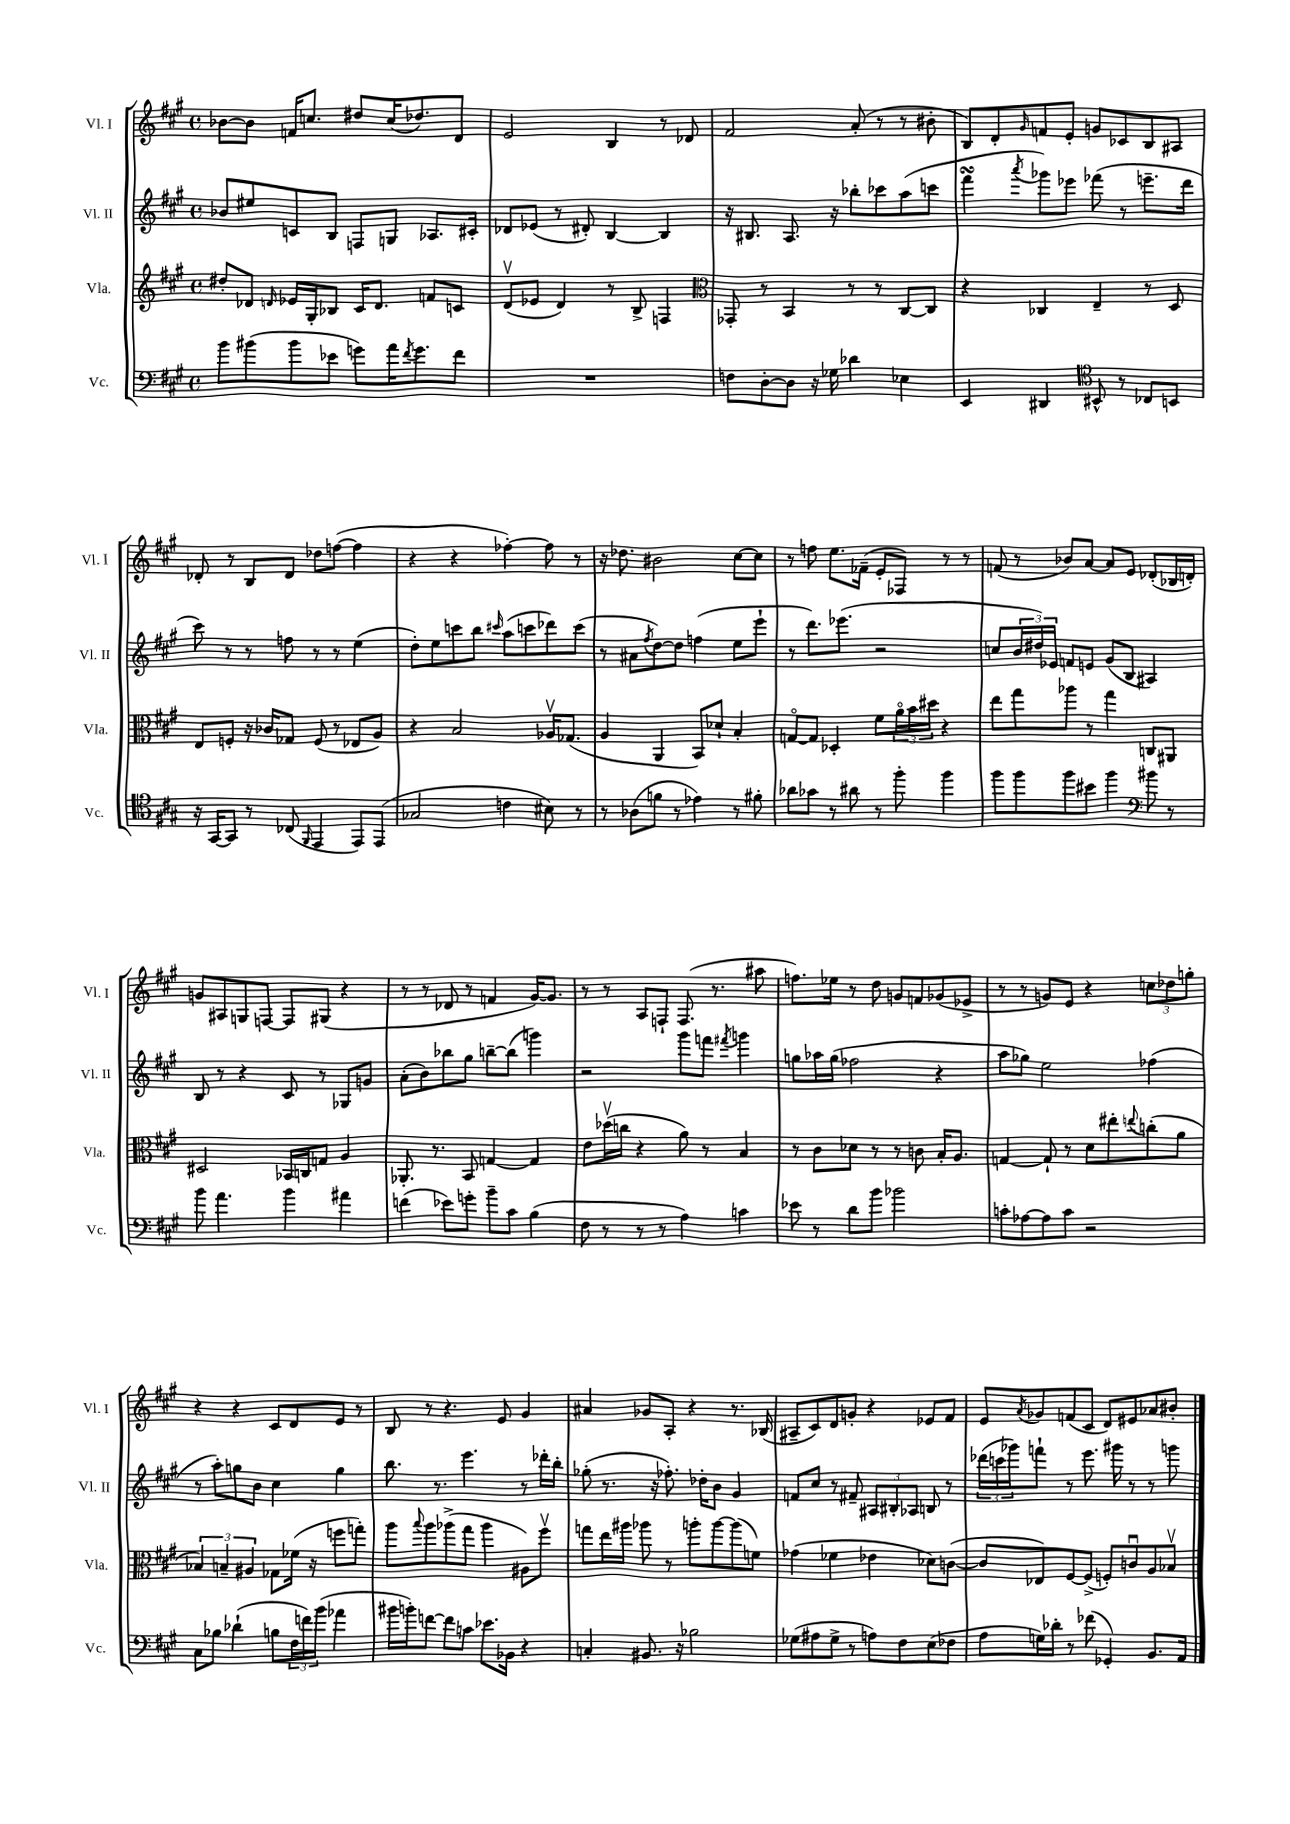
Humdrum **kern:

**kern	**kern	**kern	**kern
*part4	*part3	*part2	*part1
*staff4	*staff3	*staff2	*staff1
*I"Vc.	*I"Vla.	*I"Vl. II	*I"Vl. I
*I'Vc.	*I'Vla.	*I'Vl. II	*I'Vl. I
*clefF4	*clefG2	*clefG2	*clefG2
*k[f#c#g#]	*k[f#c#g#]	*k[f#c#g#]	*k[f#c#g#]
*M4/4	*M4/4	*M4/4	*M4/4
*met(c)	*met(c)	*met(c)	*met(c)
=27	=27	=27	=27
8b\L	8dd#X'/L	8b-X/L	[8b-X\L
(8b#X\	8d-X/J	8ee#X/	8b-\J]
.	16qqdn/	.	.
8b#\	16e-X/LL	8cn/	16fn/KL
.	16G#'/J	.	8.ccn/J
8e-X\J	8B-X/J	8B/J	.
8gn\L)	16c#/KL	8Fn/L	8dd#X/L
.	8.d/J	.	.
16a\K	.	8Gn/J	(16cc/K
8qf#/	.	.	.
8.g\	.	.	8.dd-X/)
.	8fn/L	8.A-X/L	.
8f#\J	8cn/J	.	8d/J
.	.	16c#X'/Jk	.
=28	=28	=28	=28
1r	(8dv/L	8d-X/L	2e/
.	8e-X/J	(8e-X/J	.
.	4d/)	8r	.
.	.	8d#X'/)	.
.	8r	[4B/	4B/
.	8B^/	.	.
.	4Fn/	4B/]	8r
.	.	.	8d-X/
=29	=29	=29	=29
*	*clefC3	*	*
8Fn\L	8GG-X'/	16r	2f#/
.	.	8.B#X/	.
[8D'\	8r	.	.
8D\J]	4BB/	8.A/	.
16r	.	.	.
16G-X\	.	16r	.
4d-X\	8r	8bb-X'\L	(8a'/
.	8r	8ccc-X\	8r
4E-X\	[8C#/L	(8aa\	8r
.	8C#/J]	8cccn\J	8b#X'\
=30	=30	=30	=30
4EE/	4r	4fff#sSSS\	8B/L)
.	.	.	8d'/
.	.	8qaaa/	16qqg#/
4DD#X/	4C-X/	8ggg-X\L)	8fn/
.	.	8eee-X\J	8e'/J
*clefC4	*	*	*
8BB#X^^/	4E~/	(8fff-X\	8gn/L
8r	.	8r	8c-X/
8C-X/L	8r	8.eeen~\L	8B/
8BBn/J	8D/	.	8A#X/J
.	.	16ddd\Jk	.
!!LO:LB:g=z
=31	=31	=31	=31
16r	8E/L	8ccc#\)	8d-X'/
[16GG#/KL	.	.	.
8GG#/J]	8Fn'/J	8r	8r
8r	16r	8r	8B/L
.	16c-X/KL	.	.
(8C-X/	8G-X/J	8ffn\	8d-/J
16qqFF#/	.	.	.
4EE/	(8F/	8r	8dd-X\L
.	8r	8r	([8ffn\J
8EE/L)	8E-X/L	(4ee\	4ff\]
(8EE/J	8A/J)	.	.
=32	=32	=32	=32
2G-X/	4r	8dd'\L)	4r
.	.	8ee\	.
.	2B/	8cccn\	4r
.	.	8bb\J	.
.	.	16qqccc#X/	.
4cn\	.	(8aa\L	[4ff-X'\)
.	.	8cccn\	.
8B#X\)	16A-Xv/KL	8ddd-X\)	8ff-\]
.	(8.G-X/J	.	.
8r	.	(8ccc\J	8r
=33	=33	=33	=33
8r	4A/	8r	16r
.	.	.	8.dd-X\
(8A-X\L	.	8a#X\L	.
.	.	8qff#/	.
8fn\J	4AA/	[8dd\)	2b#X\
8r	.	8dd\J]	.
4e-X\)	8BB/L)	(4ffn\	.
.	8d-X`/J	.	.
8r	4B'/	8ee\L	[8cc#\L
8f#X'\	.	8eee`\J	8cc#\J]
=34	=34	=34	=34
8a-X\L	[8Gn/L	8r	8r
8g-X\J	8G/J]	8.ddd\L)	8ffn\
8r	4D-X'/	.	8.ee\L
.	.	(8.eee-X\J	.
8a#X\	.	.	.
.	.	.	(16f-X~\Jk
8r	8f#\L	2r	8e'/L
8ff#'\	24a\L	.	8F-X/J)
.	24b\	.	.
.	24dd#X\JJ	.	.
4ff#\	4r	.	8r
.	.	.	8r
=35	=35	=35	=35
8ff#\L	8ee\L	8ccn/L	(8fn/
8ff#\	8gg#\	24b/L	8r
.	.	24dd#X/)	.
.	.	24e-X/JJ	.
8ff#\	8aa-X\J	8fn/L	8b-X/L)
8b#X\J	8r	8en/J	[8a/J
4ff#\	4gg#\	(8g#/L	8a/L]
.	.	8B/J	8e/J
*clefF4	*	*	*
8b#X\	8Cn/L	4A#X/)	(8d-X'/L
8r	8AA#X/J	.	16B-X/L
.	.	.	16dn'/JJ)
!!LO:LB:g=z
=36	=36	=36	=36
8b\	2D#X/	8B/	8gn/L
4.a\	.	8r	8A#X/
.	.	4r	8Gn/
.	.	.	[8Fn/J
4b\	16BB-X/LL	8c#/	8F/L]
.	16Cn/J	.	.
.	8Gn/J	8r	(8G#X/J
4a#X\	4A/	8G-X/L	4r
.	.	8gn/J	.
=37	=37	=37	=37
(4fn\	8.AA-X'/	(8a'\L	8r
.	.	8b\)	8r
.	8.r	.	.
8e-X\L)	.	8bb-X\	8d-X/
8gn'\J	8BB/	8gg#\J	8r
8b~\L	[4Gn/	[8bbn~\L	4fn/
8c#\J	.	(8bb\J]	.
(4B\	4G/]	4gggn\)	[16g#/KL)
.	.	.	8.g#/J]
=38	=38	=38	=38
8F#\	8e\L	2r	8r
8r	(16dd-Xv\L	.	8r
.	16ccn\JJ	.	.
8r	4r	.	8A/L
8r	.	.	8Fn`/J
4A\)	8a\)	8ggg#\L	(8.F/
.	8r	8fffn\J	.
.	.	.	8.r
.	.	8qfff#X/	.
4cn\	4B/	4gggn\	.
.	.	.	8aa#X\
=39	=39	=39	=39
8e-X\	8r	8ggn\L	8.ffn\L)
8r	8c#\L	16aa-X\L	.
.	.	(16gg\JJ	16ee-X\Jk
8d\L	8d-X\J	2ff-X\	8r
8b\J	8r	.	8dd\
2b-X\	8r	.	8gn/L
.	8cn\	.	8fn/
.	16B'/KL	4r	(8g-X/
.	8.A/J	.	.
.	.	.	8e-X^/J
=40	=40	=40	=40
8cn'\L	[4Gn/	8aa\L	8r
[8A-X\	.	8gg-X\J)	8r
8A-\]	8G`/]	2ee\	8gn/L)
8c\J	8r	.	8e/J
2r	8d\L	.	4r
.	8ee#X'\	.	.
.	8qqeen/	.	.
.	(8ccn'\	(4ff-X\	12ccn\L
.	.	.	12dd-X\
.	8a\J	.	.
.	.	.	12ggn'\J
!!LO:LB:g=z
=41	=41	=41	=41
8C#\L	6B-X/)	8r	4r
8B-X\J	.	8aa'\L)	.
.	6Bn~/	.	.
(4d-X`\	.	8ggn\	4r
.	6A#X/	.	.
.	.	8b\J	.
8Bn\L	8G-X\L	4cc#\	8c#/L
24F#\L	(16f-X\Jk	.	8d/
24fn\)	.	.	.
.	16r	.	.
(24b\JJ	.	.	.
4a-X\	8ffn\L	4gg\	8e/J
.	8ggn'\J)	.	8r
=42	=42	=42	=42
16b#X\LL	8aa\L	8.bb\	8B/
16bn'\J)	.	.	.
.	8qqbb/	.	.
[8fn\J	8aa\	.	8r
.	.	8.r	.
8f\L]	(8aa-X^\	.	4.r
8cn\J	8gg#\J	4.eee\	.
8.e-X\L	4aa-\	.	.
.	.	.	8e/
16BB-X\Jk	.	.	.
4r	8A#X\L)	8r	4g#/
.	8ff#v\J	16ddd-X'\LL	.
.	.	16bb'\JJ	.
=43	=43	=43	=43
4Cn'/	8ggn\L	(8gg-X'\	4a#X/
.	16ee\L	8.r	.
.	16aa#X\JJ	.	.
8.BB#X/	8aa-X\	.	8g-X/L
.	.	16r	.
.	8r	8.ff-X'\)	8A'/J
16r	.	.	.
2B-X\	8aan'\L	.	4r
.	.	16dd-X'\KL	.
.	[8aa\	8b\J	.
.	(8aa\]	4g#/	8.r
.	8fn\J)	.	.
.	.	.	(16B-X/
=44	=44	=44	=44
(8G-X\L	(4g-X\	8fn/L	8A#X~/L
8A#X\	.	8cc#/J	8c#/)
8G-^\J	4f-X\	8r	8d/
8r	.	8f#X~/	8gn'/J
8An\L)	4e-X\	12A#X/L	4r
.	.	12B#X'/	.
8F#\	.	.	.
.	.	12A-X/J	.
(8E\	8d-X\L)	8Bn/	8e-X/L
8F-X\J	([8cn\J	8r	8f#/J
=45	=45	=45	=45
8A\L	8c/L]	(24ddd-X\LL	8e/L
.	.	24cccn\	.
.	.	24ggg-X\J)	.
.	.	.	8qa/
16Gn\L)	8E-X/)	8fffn`\J	8g-X/
16d-X'\JJ	.	.	.
8r	[8F#/	8r	(8fn/
(8f-X\	(8F#^/J]	8.eee\	8c#/J
4GG-X'/)	8Fn'/L)	.	8d/L)
.	.	16ggg#X\	.
.	8cnu/	8r	8e#X/
8.BB/L	8A/	8r	8a-X/
.	8B-Xv/J	8gggn\	8b#X'/J
16AA/Jk	.	.	.
==	==	==	==
*-	*-	*-	*-
